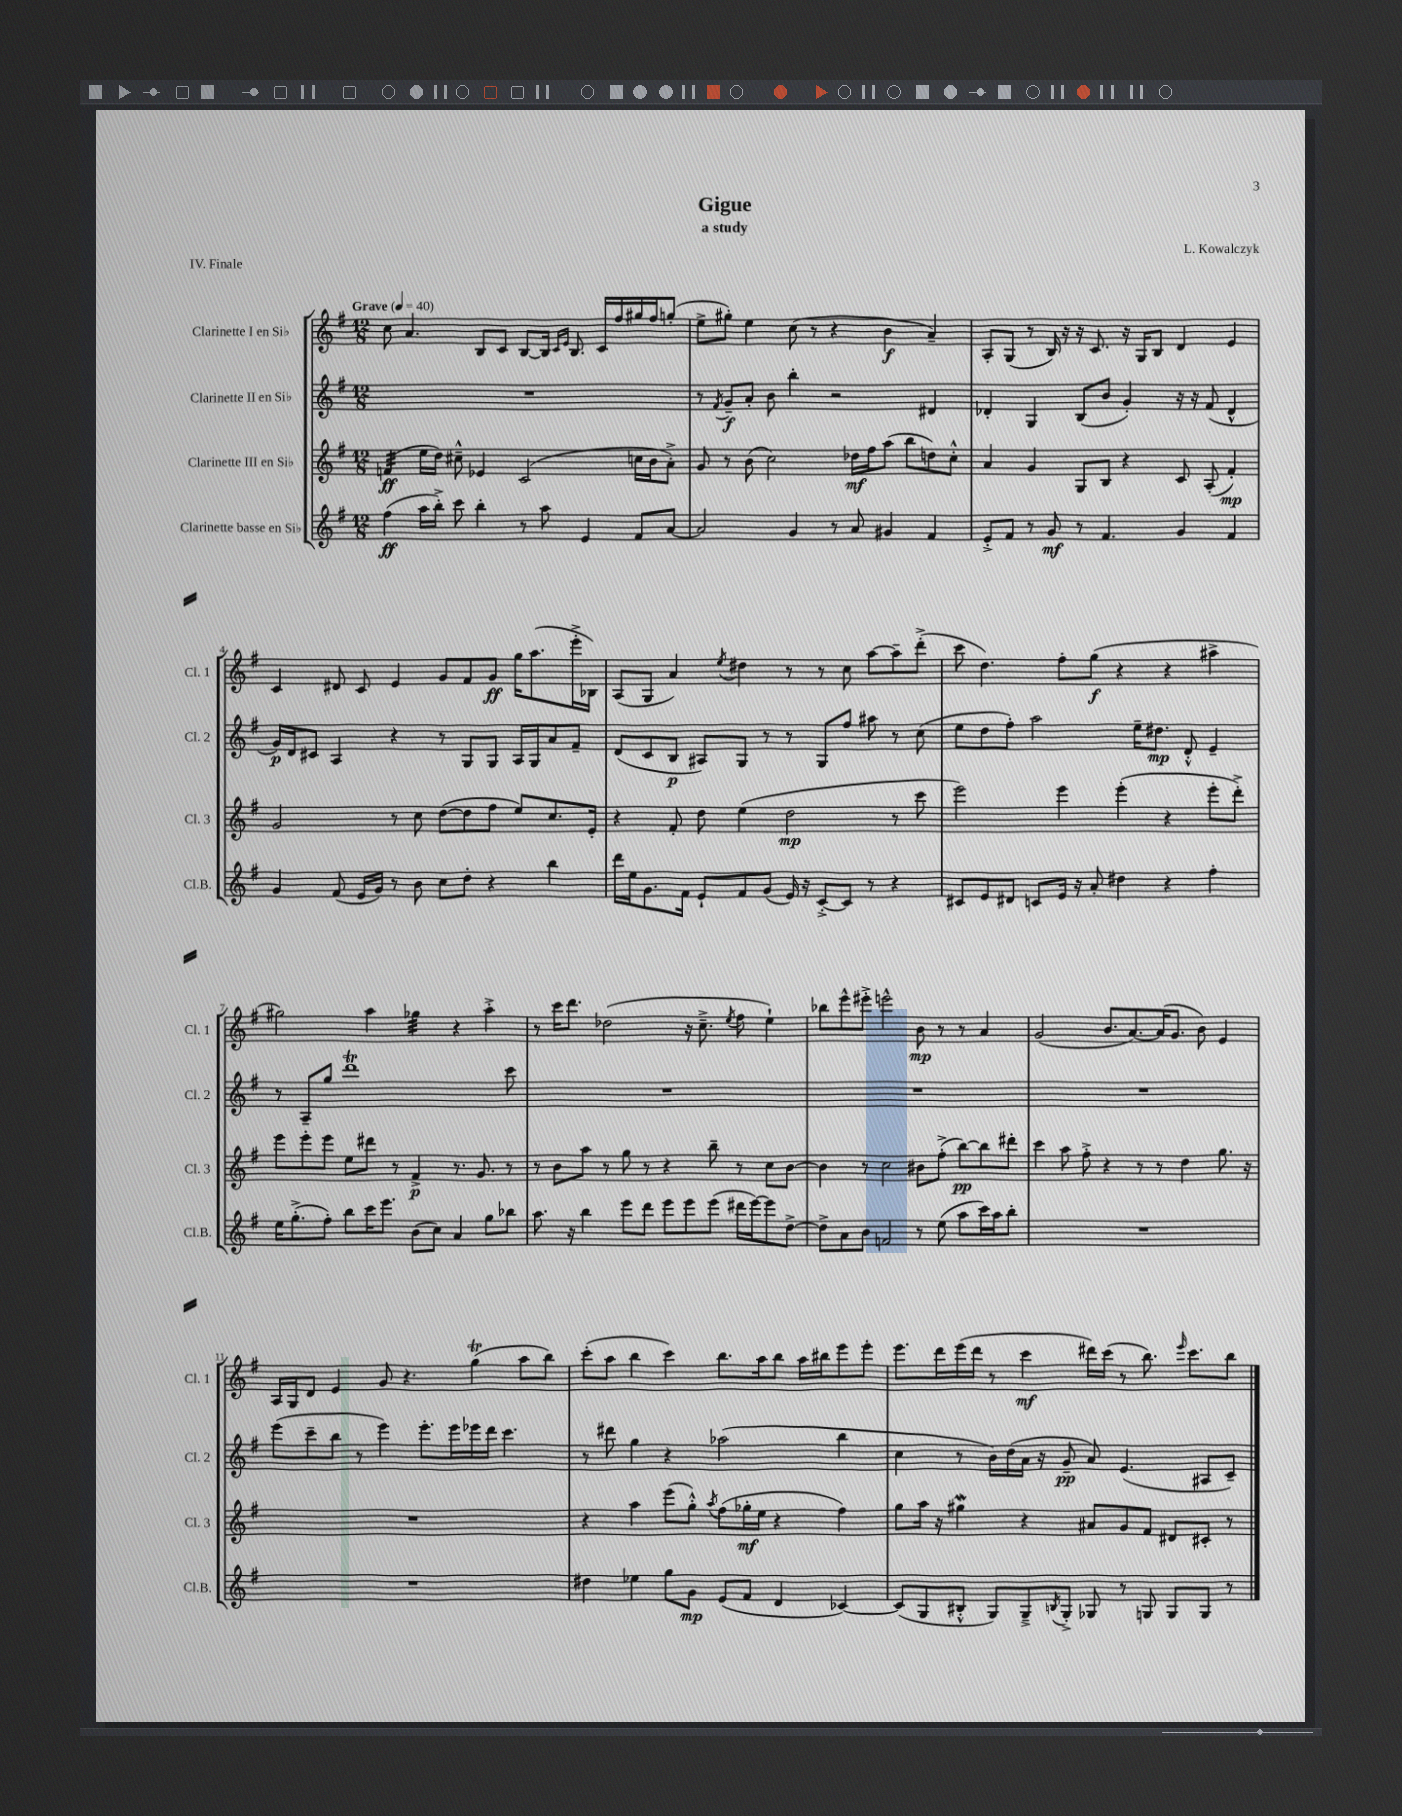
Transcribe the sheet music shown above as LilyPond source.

\header { title = "Gigue" composer = "L. Kowalczyk" subtitle = "a study" piece = "IV. Finale" }
<<
\new StaffGroup <<
\new Staff = "s0" \with { instrumentName = "Clarinette I en Sib" shortInstrumentName = "Cl. 1" } {
    \clef treble \key g \major \numericTimeSignature \time 12/8 \tempo "Grave" 4 = 40
    c''8 a'4. b8 c'8 b8~ b16 \grace { c'16 e'16 } b8. c'16 fis''16 gis''16 fis''16 g''8-.( |
    e''8-> gis''8-.) e''4 c''8( r8 r4 b'4\f a'4--) |
    a8-. g8( r8 b16) r16 r16 c'8. r16 g16 b8 d'4 e'4 |
    c'4 dis'8 c'8 e'4 g'8 fis'8 g'8\ff g''16 a''8.( e'''16-.-> bes16) |
    a8( g8 a'4) \acciaccatura { e''8 } dis''4 r8 r8 c''8 a''8~ a''8-- d'''8-.->( |
    c'''8 d''4.) fis''8-. g''8\f( r4 r4 ais''4-> |
    gis''2) a''4 ges''4:32 r4 a''4-.-> |
    r8 c'''16 d'''8. des''2( r16 c''8.---> \acciaccatura { e''8 } fis''8 e''4-!) |
    bes''8 e'''8-^ eis'''8-.-> e'''2-^ b'8\mp r8 r8 a'4 |
    g'2( b'8. a'8.~) a'16( g'8. b'8) e'4 |
    a16 g16 d'8 e'4 g'8 r4. g''4\trill( a''8 b''8) |
    c'''8-.( a''8 b''4 c'''4) b''8. a''16 b''8 a''16 bis''16 e'''8 e'''8-. |
    e'''8. d'''16 e'''16( d'''16 r8 c'''4\mf dis'''16) c'''16( r8 b''8.) \grace { e'''16 } c'''8. b''8 \bar "|." |
}
\new Staff = "s1" \with { instrumentName = "Clarinette II en Sib" shortInstrumentName = "Cl. 2" } {
    \clef treble \key g \major \numericTimeSignature \time 12/8
    R1. |
    r8 \acciaccatura { fis'8 } g'8--\f a'8-. b'8 b''4-. r2 dis'4 |
    des'4-. g4 b8( b'8 g'4-.) r16 r16 fis'8( des'4-^ |
    g'16\p) d'16 cis'8 a4 r4 r8 g8 g8 a16 g16 a'8 fis'8-- |
    d'8( c'8 b8\p ais8) g8 r8 r8 g8 fis''8 ais''8 r8 c''8( |
    e''8 d''8 fis''8-.) a''2 e''16-- dis''8.\mp d'8-.-^ e'4-- |
    r8 a8-- g''8 d'''1\trill c'''8 |
    R1. |
    R1. |
    R1. |
    e'''8( c'''8-- b''8 r8 e'''4) e'''8.-. e'''16 ees'''16 d'''16 c'''4. |
    r8 dis'''8 g''4 r4 aes''2( b''4 |
    c''4 r8 b'16) d''16( a'16 r16 g'8--\pp a'8) e'4.( ais8 c'8--) \bar "|." |
}
\new Staff = "s2" \with { instrumentName = "Clarinette III en Sib" shortInstrumentName = "Cl. 3" } {
    \clef treble \key g \major \numericTimeSignature \time 12/8
    f'4:32\ff( e''16 d''16) cis''8---^ ees'4 c'2( c''16 b'16 a'8-.->) |
    g'8 r8 b'8( c''2) des''16\mf fis''16 a''8( b''8 d''8) c''8-.-^ |
    a'4 g'4 g8 b8 r4 c'8 a8-.( fis'4-.\mp) |
    g'2 r8 c''8 d''8~( d''8 fis''8 e''8) c''8. e'16-. |
    r4 fis'8-. d''8 e''4( d''2\mp r8 c'''8 |
    e'''2) e'''4 e'''4-.( r4 e'''8-. d'''8-.->) |
    e'''8 e'''8-. e'''8 e''8 dis'''8 r8 fis'4->\p r8. g'8. r8 |
    r8 b'8 a''8 r8 g''8 r8 r4 b''8-- r8 c''8 b'8~ |
    b'4 r8 c''2 bis'8 fis''8-.->( b''8~\pp) b''8 dis'''8-. |
    c'''4 a''8 fis''8-.-> r4 r8 r8 d''4 g''8. r16 |
    R1. |
    r4 a''4 e'''8( g''8-.-^) \acciaccatura { a''8 } fis''8( ges''16-.\mf e''16 r4 fis''4) |
    g''8 a''16 r16 gis''4\mordent r4 ais'8 g'8 fis'8 dis'8 cis'8-. r8 \bar "|." |
}
\new Staff = "s3" \with { instrumentName = "Clarinette basse en Sib" shortInstrumentName = "Cl.B." } {
    \clef treble \key g \major \numericTimeSignature \time 12/8
    fis''4\ff( a''16 b''16-.->) c'''8 b''4-. r8 a''8 e'4 fis'8 a'8~ |
    a'2 g'4 r8 a'8 gis'4 fis'4 |
    e'8-.-> fis'8 r8 g'8\mf r8 fis'4. g'4 fis'4 |
    g'4 fis'8( e'16 g'16) r8 b'8 c''8 d''8-. r4 b''4 |
    d'''16 e''16 g'8. fis'16 e'8-! fis'8 g'8( e'16) r16 c'8~-.-> c'8 r8 r4 |
    cis'8 e'8 dis'8 c'8 e'16 r16 a'8-. dis''4 r4 fis''4-. |
    e''16 g''8.-.->( fis''8-.) b''8 c'''16 e'''8. b'8( c''8) a'4 g''8 bes''8 |
    a''8. r16 b''4 e'''8 d'''8 e'''8 e'''8 e'''8( dis'''16 e'''16~) e'''8 d''8~-> |
    d''8-> a'8 b'8 f'2 r8 e''8( a''8 c'''16) a''16 b''8-. |
    R1. |
    R1. |
    dis''4 ees''4 g''8 g'8\mp e'8( fis'8 d'4 ces'4~) |
    ces'8( g8 bis8-.-^ g8) g8---> \acciaccatura { b8 } g8-.-> ges8 r8 g8 g8 g8 r8 \bar "|." |
}
>>
>>
